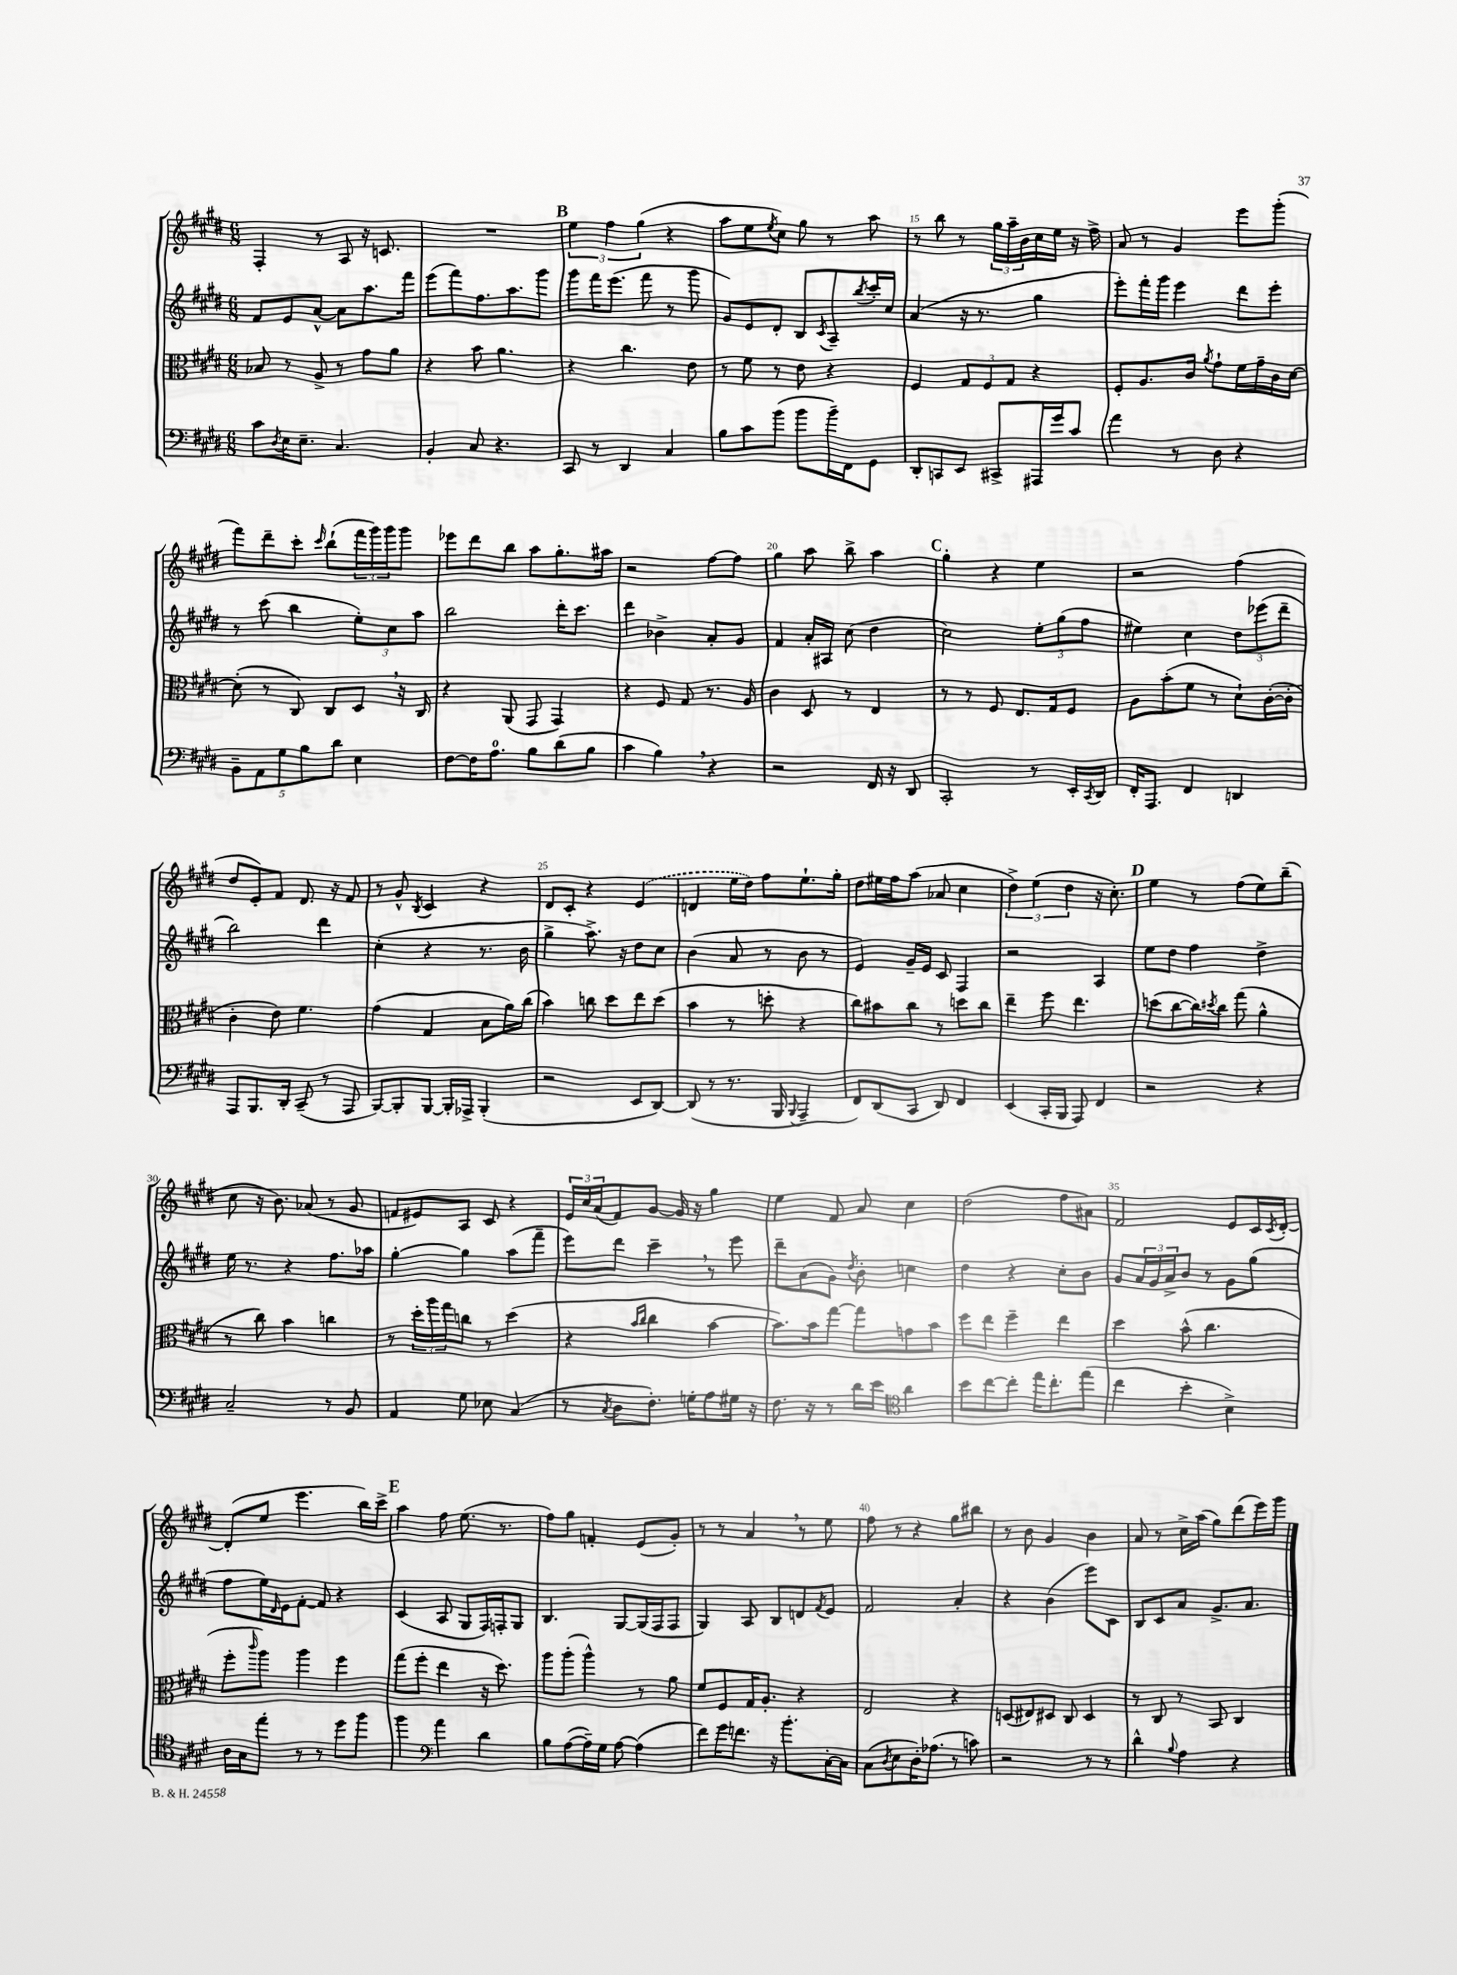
<<
\new StaffGroup <<
\new Staff = "s0" {
    \clef treble \key e \major \numericTimeSignature \time 6/8
    fis4-. r8 a8 r16 c'8. |
    R2. |
    \mark \markup { \bold "B" } \tuplet 3/2 { e''4 fis''4 gis''4( } r4 |
    a''8 e''8 \acciaccatura { e''8 } cis''8) gis''8 r8 a''8 |
    r8 b''8 r8 \tuplet 3/2 { gis''16 a''16-- b'16 } cis''16 e''16 r16 fis''16-> |
    a'8 r8 gis'4 e'''8 gis'''8-.( |
    fis'''8) dis'''8-- cis'''8-. \grace { cis'''16 } b''8-!( \tuplet 3/2 { fis'''16 gis'''16) gis'''16 } gis'''8 |
    ees'''8 dis'''8 b''8 a''8 gis''8.-. ais''16 |
    r2 fis''8~ fis''8 |
    gis''4 a''8 b''8-> a''4 |
    \mark \markup { \bold "C" } gis''4-. r4 e''4 |
    r2 fis''4( |
    dis''8 e'8-.) fis'8 dis'8. r16 fis'8 |
    r8 gis'8-^ \acciaccatura { b8 } cis'4 r4 |
    dis'8 cis'8-. r4 \once \slurDashed e'4( |
    d'4 e''16 dis''16) fis''8 e''8.-! gis''16-. |
    dis''8 eis''16 fis''16 a''8( aes'8 cis''4 |
    \tuplet 3/2 { dis''4->) e''4( dis''4 } r16 cis''8.-.) |
    \mark \markup { \bold "D" } e''4 r8 fis''8( e''8) b''8--( |
    cis''8 r16 b'8.) aes'8( r8 gis'8 |
    f'8 eis'8) a8 cis'8 r4 |
    \tuplet 3/2 { e'16 cis''16 a'16( } fis'8) gis'8~ gis'16 r16 gis''4 |
    e''4 fis'8 a'8 cis''4 |
    dis''2( fis''8 ais'8) |
    fis'2 e'8 cis'16 \acciaccatura { cis'8 } dis'16~-. |
    dis'8-.( e''8 e'''4. b''16) cis'''16-> |
    \mark \markup { \bold "E" } a''4 fis''8 e''8.( r8. |
    fis''8) gis''8 f'4-. e'8( gis'8-.) |
    r8 r8 a'4 \breathe r8 e''8 |
    fis''8 r8 r4 gis''8 bis''8 |
    r8 b'8 gis'4 b'4 |
    a'8 r8 cis''16-> a''16( gis''8) dis'''8( e'''16) gis'''16 \bar "|." |
}
\new Staff = "s1" {
    \clef treble \key e \major \numericTimeSignature \time 6/8
    fis'8 e'8 a'8~-^ a'8 a''8. fis'''16 |
    e'''8( fis'''8) fis''8. a''8. gis'''8 |
    \mark \markup { \bold "B" } gis'''8 fis'''16 e'''8.( fis'''8 r8 gis'''8 |
    gis'8) e'8 dis'8-. b8 \acciaccatura { cis'8 } a8-- \acciaccatura { b''8 } cis'''16-. cis''16 |
    a'4( r16 r8. gis''4 |
    e'''8-.) fis'''16-. gis'''16 e'''4 dis'''8 e'''8-. |
    r8 cis'''8( b''4 \tuplet 3/2 { e''8-.) cis''8 a''8 } |
    b''2 dis'''16-. cis'''8. |
    dis'''4 bes'4-> a'8-. gis'8 |
    fis'4 a'16-. ais16 cis''8( dis''4 |
    \mark \markup { \bold "C" } cis''2) \tuplet 3/2 { e''8-. gis''8( fis''8 } |
    eis''4) cis''4 \tuplet 3/2 { dis''8 ees'''8( dis'''8-- } |
    b''2) dis'''4 |
    cis''4-.( r4 r8. b'16 |
    gis''4-> a''8.->) r16 dis''8 cis''8 |
    b'4( a'8 r8 b'8 r8 |
    e'4) gis'16-- e'16 cis'8 fis4 |
    r2 a4 |
    \mark \markup { \bold "D" } e''8 dis''8 fis''4 dis''4-> |
    e''16 r8. r4 fis''8. aes''16 |
    gis''4~-. gis''4 a''8( fis'''8-- |
    e'''8) dis'''8 cis'''4-- \breathe r8 e'''8 |
    dis'''8-- a'8( gis'8) \acciaccatura { dis''8 } b'8-. c''4 |
    dis''4 r4 cis''8-. b'8 |
    gis'8 \tuplet 3/2 { a'16 gis'16 a'16-> } b'8 r8 gis'8 gis''8( |
    fis''8 e''16) \grace { dis'16 } e'16 fis'8~-. fis'8 r4 |
    \mark \markup { \bold "E" } cis'4( a8 gis8 fis16) f16-. gis8 |
    b4. gis8~ gis16( fis16 fis8 |
    gis4) a8 b8 d'8 \acciaccatura { fis'8 } e'8 |
    fis'2 a'4-. |
    r4 b'4( e'''8) cis'8 |
    b8 cis'8 a'8 gis'8.-> a'8. \bar "|." |
}
\new Staff = "s2" {
    \clef alto \key e \major \numericTimeSignature \time 6/8
    bes8 r8 a8-> r8 gis'8 a'8 |
    r4 b'8 a'4. |
    \mark \markup { \bold "B" } r4 cis''4. e'8 |
    r8 fis'8 r8 e'8 r4 |
    fis4 \tuplet 3/2 { gis8 fis8 gis8 } r4 |
    fis8-. a8. cis'16 \acciaccatura { a'8 } gis'8-! fis'16 gis'16-- cis'16 dis'16~ |
    dis'8-.( r8 cis8) cis8 dis8 \breathe r16 cis16 |
    r4 a,8( gis,8 gis,4) |
    r4 fis8 gis8 r8. a16 |
    cis'4 dis8 r8 e4 |
    \mark \markup { \bold "C" } r8 r8 fis8 e8. gis16 fis8 |
    a8 b'8-.( fis'8 r8 dis'8-!) cis'16~-.( cis'16-. |
    cis'4-. e'8) fis'4. |
    gis'4( gis4 b8 a'16) cis''16( |
    b'4) c''8 dis''8 e''8 dis''8( |
    b'4 r8 d''8-. r4 |
    cis''8) bis'8 cis''8 r8 d''8 cis''8 |
    e''4-- fis''8 e''4. |
    \mark \markup { \bold "D" } d''8( cis''8~ cis''16) \acciaccatura { dis''8 } cis''16 gis''8( a'4-^ |
    r8 cis''8) b'4 c''4 |
    r8 \tuplet 3/2 { dis''16-. a''16 gis''16 } c''8 r8 dis''4( |
    r4 \grace { b'16 cis''16 } cis''4 b'4~ |
    b'8.) b'16 gis''8~ gis''8 g'8 b'8 |
    fis''8 e''8 fis''4-- e''4 |
    dis''4 b'8-^( cis''4. |
    fis''8-. \grace { cis'''16 } a''8) a''4 fis''4 |
    \mark \markup { \bold "E" } gis''8( fis''8-. e''4 r16 dis''8.) |
    a''8 a''8-.( a''4-^) r8 a'8 |
    fis'8 fis8 gis16 a8.-. r4 |
    e2 r4 |
    d8( eis8) dis8 cis8 dis4 |
    r8 cis8 r8 b,8 cis4 \bar "|." |
}
\new Staff = "s3" {
    \clef bass \key e \major \numericTimeSignature \time 6/8
    cis'8 \acciaccatura { dis8 } e16 e8.-- cis4. |
    b,4-. cis8 r4. |
    \mark \markup { \bold "B" } cis,8 r8 dis,4 cis4 |
    b8 cis'8 b'8( b'8 b'16--) fis,16 gis,8 |
    dis,8-. c,8 e,8 cis,8-> ais,,16 gis'16 cis'8 |
    a'4 r8 dis8 r4 |
    \tuplet 5/4 { b,8-- a,8 gis8 b8 dis'8 } e4 |
    fis8~ fis16 a8.-0 b8 dis'8( b8 |
    cis'4 b4) \breathe r4 |
    r2 fis,16 r16 dis,8 |
    \mark \markup { \bold "C" } cis,2-. r8 e,16-. \acciaccatura { cis,8 } dis,16 |
    fis,16-. a,,8. fis,4 d,4 |
    a,,8 b,,8. dis,16-. cis,8--( r8 a,,8 |
    b,,8~) b,,8-. b,,8~ b,,16-. aes,,16-> b,,4-.( |
    r2 e,8 dis,8~) |
    dis,8( r8 r8. b,,16 \appoggiatura { b,,8 } a,,4-- |
    fis,8) dis,8( cis,8 dis,8) fis,4 |
    e,4( cis,16-. b,,16 a,,8) fis,4 |
    \mark \markup { \bold "D" } r2 r4 |
    cis2-- r8 b,8 |
    a,4 gis8 ees8 cis4( |
    r8 \acciaccatura { cis8 } dis8 fis8.-.) g16-. a8 gis16 r16 |
    fis8. r16 r8 dis'16 e'16 \clef tenor a'4 |
    b'8 cis''8~ cis''8-. e''16 cis''8.-. e''8( |
    cis''4 b'4-. b4->) |
    a16 gis16 e''8-. r8 r8 dis''8 fis''8 |
    \mark \markup { \bold "E" } fis''4 \clef bass a'4 dis'4 |
    b8 a8~( a16--) gis16 a8~ a4( |
    fis'8) gis'16 f'8. r16 b'8.-. cis16~-. cis16 |
    cis8( \acciaccatura { dis8 } e8 dis16-.) aes8.( r8 c'8) |
    r2 r8 r8 |
    dis'4-^ \appoggiatura { b8 } a4 r4 \bar "|." |
}
>>
>>
\layout { \context { \Score currentBarNumber = #11 \override BarNumber.break-visibility = ##(#f #t #t) barNumberVisibility = #(every-nth-bar-number-visible 5) } }
